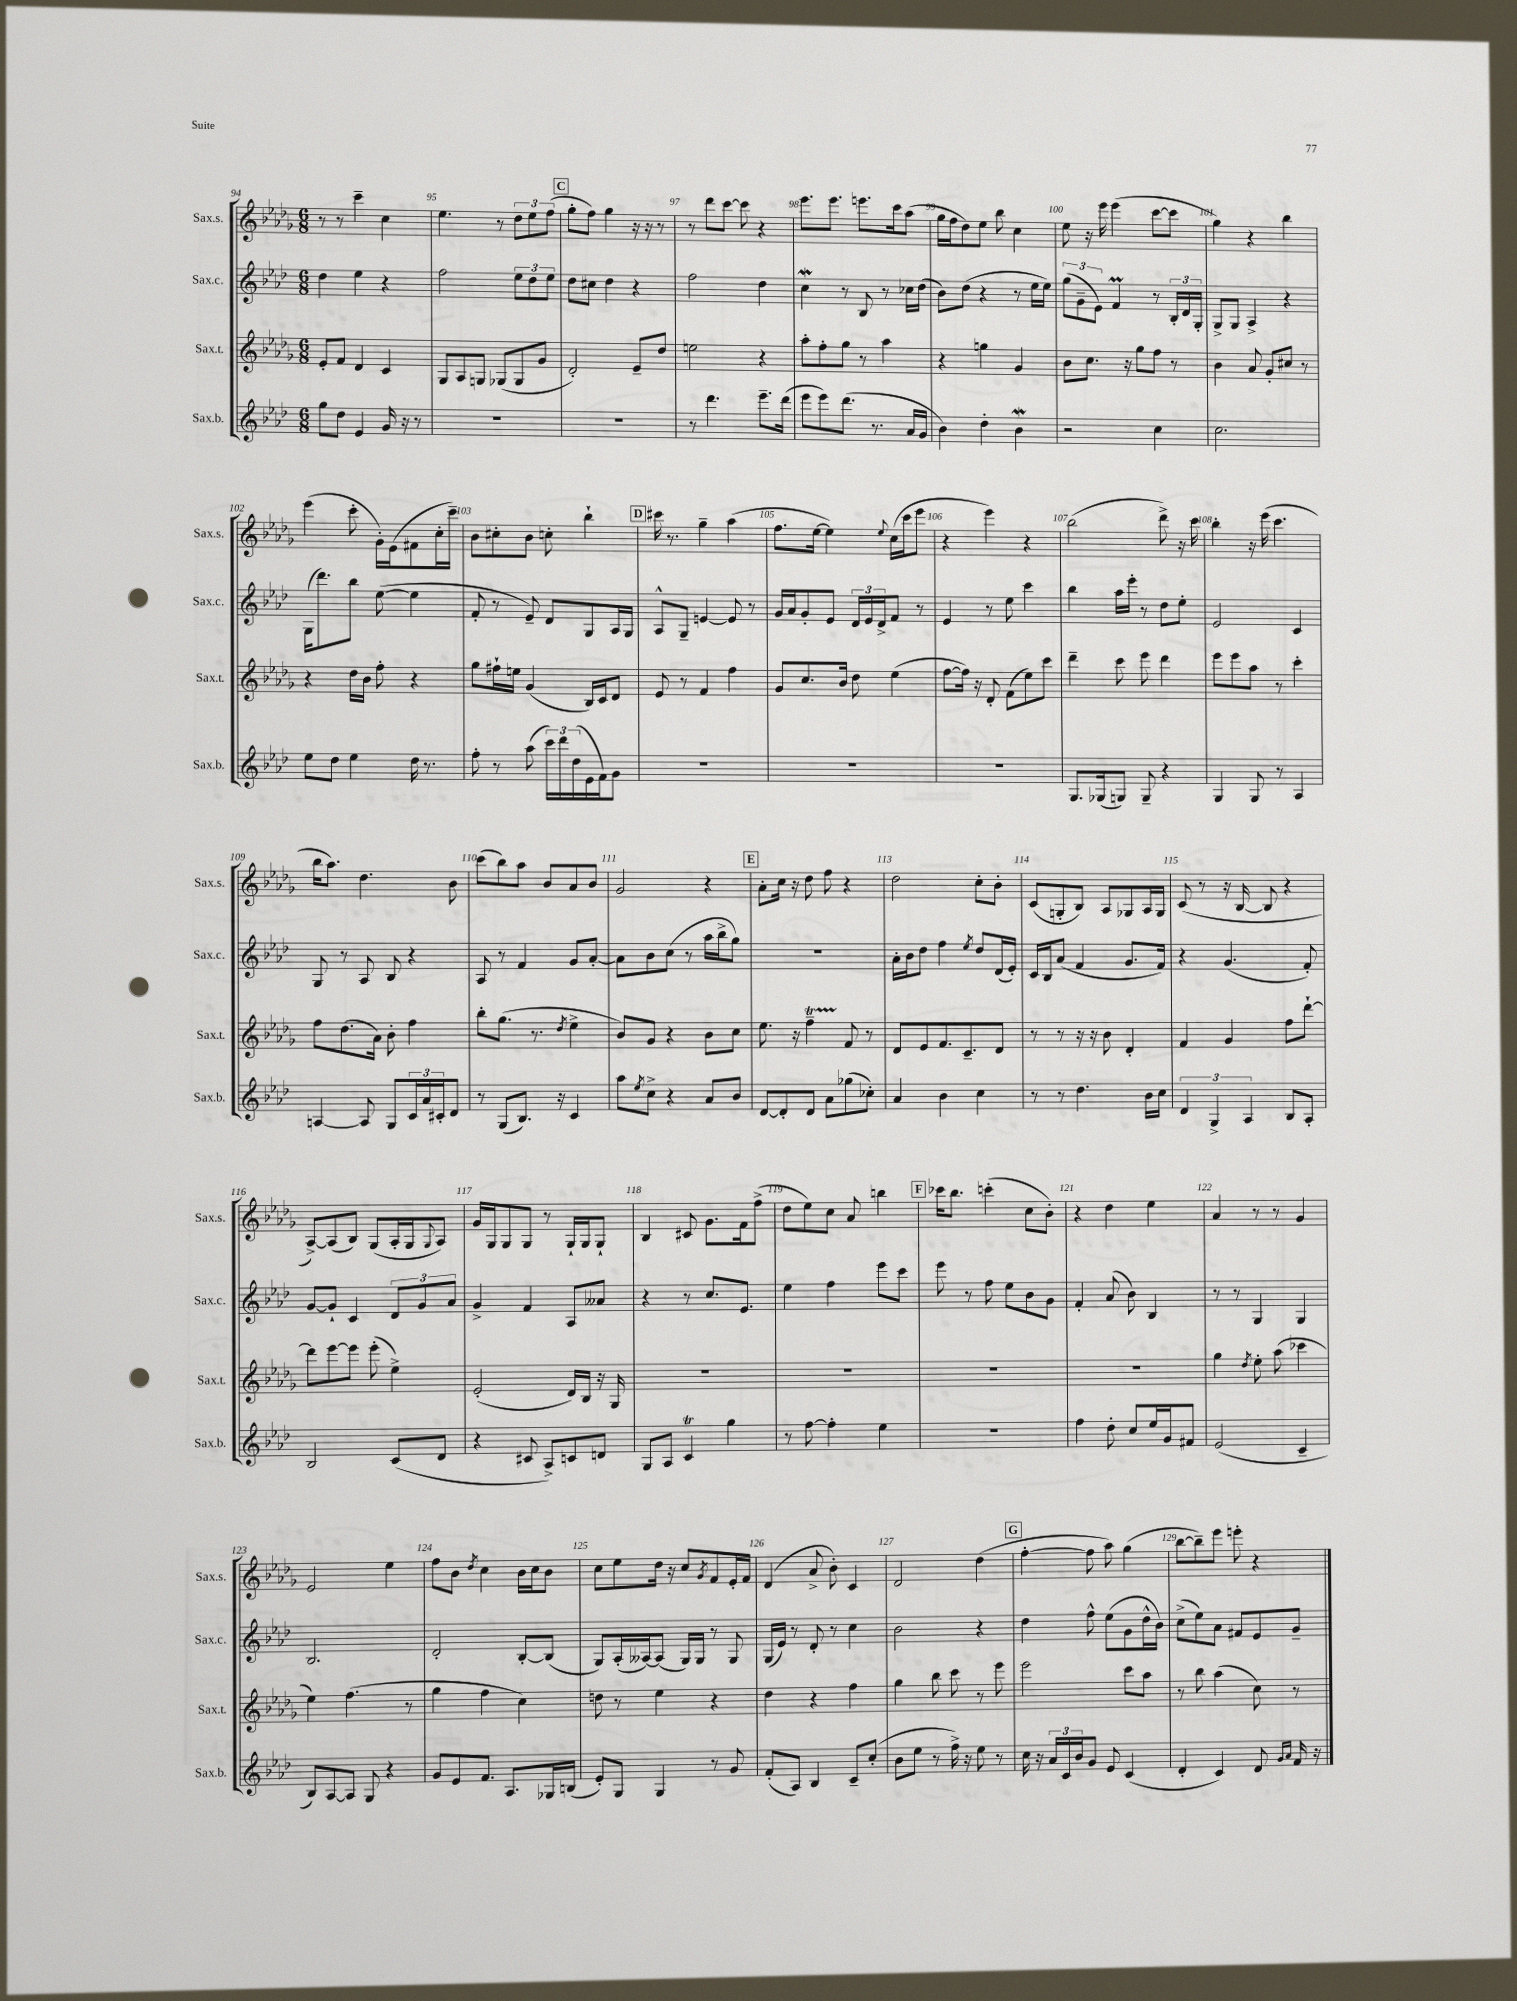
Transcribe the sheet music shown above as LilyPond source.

<<
\new StaffGroup <<
\new Staff = "s0" \with { instrumentName = "Sax.s." shortInstrumentName = "Sax.s." } {
    \clef treble \key des \major \numericTimeSignature \time 6/8
    r8 r8 c'''4-- c''4 |
    ees''4. r8 \tuplet 3/2 { des''8 ees''8 f''8( } |
    \mark \markup { \box "C" } ges''8-. f''8) ges''4 r16 r16 r8 |
    r8 des'''8 c'''8~ c'''8 r4 |
    ees'''8. ees'''8. e'''8. c'''16 aes''8( |
    ges''16 f''16 des''8) ees''8 bes''8 c''4 |
    ees''8 r16 ees'''16 ees'''4( c'''8~ c'''8 |
    ges''4) r4 bes''4 |
    ees'''4( c'''8-. ges'16-.) ees'16( fis'8 c''16-. c'''16--) |
    bes'8 cis''8-. bes'8 c''8-. bes''4-! |
    \mark \markup { \box "D" } cis'''16 r8. ges''4-- aes''4( |
    f''8. ees''16~ ees''4) \appoggiatura { ees''8 } c''16( c'''16 ees'''8 |
    r4 ees'''4) r4 |
    bes''2( des'''8->) r16 c'''16 |
    bes''4-. r16 ees'''16( c'''4. |
    bes''16 aes''8.) des''4. bes'8 |
    c'''8( bes''8) aes''8 bes'8 aes'8 bes'8 |
    ges'2 r4 |
    \mark \markup { \box "E" } aes'8-. c''16 r16 des''8 f''8 r4 |
    des''2 c''8-. bes'8-. |
    c'8( g8-. bes8) aes8 ges8 aes16 ges16 |
    c'8( r8 r16 bes16~ bes8 r4 |
    aes8~->) aes8( bes8) ges8( aes16-. ges16 \appoggiatura { ges8 } aes8) |
    ges'16 ges16 ges8 ges8 r8 ges16-! ges16 ges8-! |
    bes4 cis'8 ges'8. f'16 f''8->( |
    des''8 ees''8) c''8 aes'8 b''4 |
    \mark \markup { \box "F" } ces'''16 bes''8. c'''4-.( c''8 bes'8-.) |
    r4 des''4 ees''4 |
    aes'4 r8 r8 ges'4 |
    ees'2 ees''4 |
    f''8 bes'8 \acciaccatura { des''8 } c''4 bes'16 c''16 bes'8 |
    c''8 ees''8 des''16 r16 c''8 \acciaccatura { ges'8 } f'8 ees'16-. f'16 |
    des'4( aes'8-> bes'8-.) c'4 |
    des'2 des''4( |
    \mark \markup { \box "G" } f''4~-. f''8 aes''8) ges''4( |
    bes''8~ bes''8--) ees'''8 e'''8-. r4 \bar "|." |
}
\new Staff = "s1" \with { instrumentName = "Sax.c." shortInstrumentName = "Sax.c." } {
    \clef treble \key aes \major \numericTimeSignature \time 6/8
    des''4 ees''4 r4 |
    f''2 \tuplet 3/2 { ees''8 des''8 ees''8 } |
    \mark \markup { \box "C" } des''8 cis''8 des''4 r4 |
    f''2 des''4 |
    c''4\mordent r8 bes8 r8 ces''16 des''16( |
    bes'8) des''8( r4 r8 ees''16 ees''16) |
    \tuplet 3/2 { g''8( g'8-- ees'8) } f'4\prall r8 \tuplet 3/2 { bes16-. des'16 g16-. } |
    g8-> g8 aes4-> r4 |
    g16( des'''8.) bes''8 ees''8~( ees''4 |
    f'8-. r8 ees'8--) des'8 g8 aes16 g16 |
    \mark \markup { \box "D" } aes8-^ g8-- e'4~ e'8 r8 |
    g'16 aes'16 g'8-. ees'8 \tuplet 3/2 { des'16 ees'16 des'16-> } f'8 r8 |
    ees'4 r8 ees''8 c'''4 |
    bes''4 aes''16 ees'''16-. r8 des''8 ees''8-. |
    ees'2 c'4 |
    g8 r8 aes8 bes8 r4 |
    aes8 r8 f'4 g'8 aes'8~-. |
    aes'8 bes'8 c''8( r8 aes''16 bes''16-> g''8) |
    \mark \markup { \box "E" } R2. |
    aes'16-. bes'16 des''8 f''4 \acciaccatura { ees''8 } des''8 des'16( ees'16-.) |
    c'16 bes16 aes'8( f'4 g'8. f'16) |
    r4 g'4.( f'8-.) |
    g'8~ g'8-! c'4 \tuplet 3/2 { des'8 g'8 aes'8 } |
    g'4-> f'4 aes8 aeses'8 |
    r4 r8 c''8. ees'8. |
    ees''4 f''4 ees'''8 c'''8 |
    \mark \markup { \box "F" } ees'''8 r8 f''8 ees''8 bes'8 g'8 |
    f'4-. aes'8( bes'8) bes4 |
    r8 r8 g4 g4 |
    bes2. |
    des'2-. bes8~-. bes8( |
    g8) aes16-.( aeses16~) aeses8( g16) g16 r8 g8 |
    g16( ees'16) r8 des'8-. r8 c''4 |
    bes'2 r4 |
    \mark \markup { \box "G" } des''4 f''8-^ ees''8( g'8 des''16-^ bes'16) |
    c''8->( ees''8) aes'8 fis'8 ees'8 g'8-- \bar "|." |
}
\new Staff = "s2" \with { instrumentName = "Sax.t." shortInstrumentName = "Sax.t." } {
    \clef treble \key des \major \numericTimeSignature \time 6/8
    ees'8-. f'8 des'4 c'4 |
    ges8 aes8 g8 ges8( ges8 ges'8 |
    \mark \markup { \box "C" } des'2-.) ees'8-- des''8 |
    e''2 r4 |
    aes''8-. f''8-. ges''8 r8 aes''4 |
    r4 g''4 ges'4 |
    bes'8 c''8. r16 ges''8 f''8 r8 |
    bes'4 aes'8 ges'8-. cis''8 r8 |
    r4 des''16 bes'16 f''8-. r4 |
    ges''8 fis''16-! e''16 ges'4( bes16) c'16 des'8 |
    \mark \markup { \box "D" } ees'8 r8 f'4 f''4 |
    ges'8 c''8. bes'16 des''8 ees''4( |
    f''8~ f''16) r16 des'8-. f'8( ees''8) c'''8 |
    des'''4-- c'''8 ees'''8 des'''4 |
    ees'''8 ees'''8 aes''8 r8 c'''4-. |
    f''8 des''8.( aes'16) bes'8-. f''4 |
    bes''8-. ges''8.( r8. \acciaccatura { des''8 } ees''4-> |
    bes'8) ges'8 r4 bes'8 c''8 |
    \mark \markup { \box "E" } ees''8. r16 f''4--\startTrillSpan f'8\stopTrillSpan r8 |
    des'8 ees'8 f'8. c'8.-- des'8 |
    r8 r8 r16 r16 bes'8 des'4-. |
    f'4 ges'4 f''8 des'''8~-! |
    des'''8 ees'''8~ ees'''8 ees'''8-.( ees''4->) |
    ees'2-.( des'16) bes16 r16 ges16 |
    R2. |
    R2. |
    \mark \markup { \box "F" } R2. |
    R2. |
    ges''4 \acciaccatura { des''8 } ees''8-. aes''8( ces'''4 |
    ees''4) f''4.( r8 |
    ges''4 f''4 c''4) |
    d''8 r8 ees''4 r4 |
    des''4 r4 f''4 |
    ges''4 bes''8 c'''8 r8 ees'''8 |
    \mark \markup { \box "G" } ees'''2 c'''8 aes''8 |
    r8 bes''8 aes''4( c''8) r8 \bar "|." |
}
\new Staff = "s3" \with { instrumentName = "Sax.b." shortInstrumentName = "Sax.b." } {
    \clef treble \key aes \major \numericTimeSignature \time 6/8
    g''8 des''8 ees'4 g'16 r16 r8 |
    R2. |
    \mark \markup { \box "C" } R2. |
    r8 des'''4. ees'''8.-- des'''16( |
    ees'''8 ees'''8) des'''8.( r8. aes'16 g'16 |
    bes'4) des''4-. bes'4\mordent |
    r2 c''4 |
    c''2. |
    ees''8 des''8 ees''4 des''16 r8. |
    f''8-. r8 aes''8( \tuplet 3/2 { c'''16) des'''16 des''16( } ees'16 f'16) g'8 |
    \mark \markup { \box "D" } R2. |
    R2. |
    R2. |
    g8. ges16( g8) g8-- r4 |
    g4 g8 r8 aes4 |
    a4~ a8 g8 \tuplet 3/2 { c'16 aes'16 cis'16-. } des'8 |
    r8 g8( bes8.) r16 c'4 |
    aes''8 \acciaccatura { ees''8 } c''8-> r4 aes'8 bes'8 |
    \mark \markup { \box "E" } des'8~ des'8-. des'8 aes'8 ges''8( ces''8-.) |
    aes'4 bes'4 c''4 |
    r8 r8 des''4. bes'16 c''16 |
    \tuplet 3/2 { des'4 g4-> aes4 } bes8 aes8-. |
    bes2 c'8( des'8 |
    r4 cis'8 aes8->) c'8 d'8 |
    g8 aes8 c'4\trill g''4 |
    r8 f''8~ f''4-. ees''4 |
    \mark \markup { \box "F" } R2. |
    f''4 des''8-. c''8 ees''16 g'16 fis'8 |
    ees'2( c'4-- |
    bes8) aes8~ aes8 g8 r4 |
    g'8 ees'8 f'8. aes8. ges16 b16( |
    ees'8-.) g8 g4 r8 g'8 |
    f'8-.( aes8) bes4 c'8-- c''8-.( |
    bes'8 ees''8 r8 f''16->) r16 ees''8 r8 |
    \mark \markup { \box "G" } c''16 r16 \tuplet 3/2 { aes'16 c'16 bes'16 } g'8 ees'8 c'4( |
    des'4-. c'4) des'8 \grace { g'16 aes'16 } f'16 r16 \bar "|." |
}
>>
>>
\layout { \context { \Score currentBarNumber = #94 \override BarNumber.break-visibility = ##(#f #t #t) barNumberVisibility = #all-bar-numbers-visible } }
